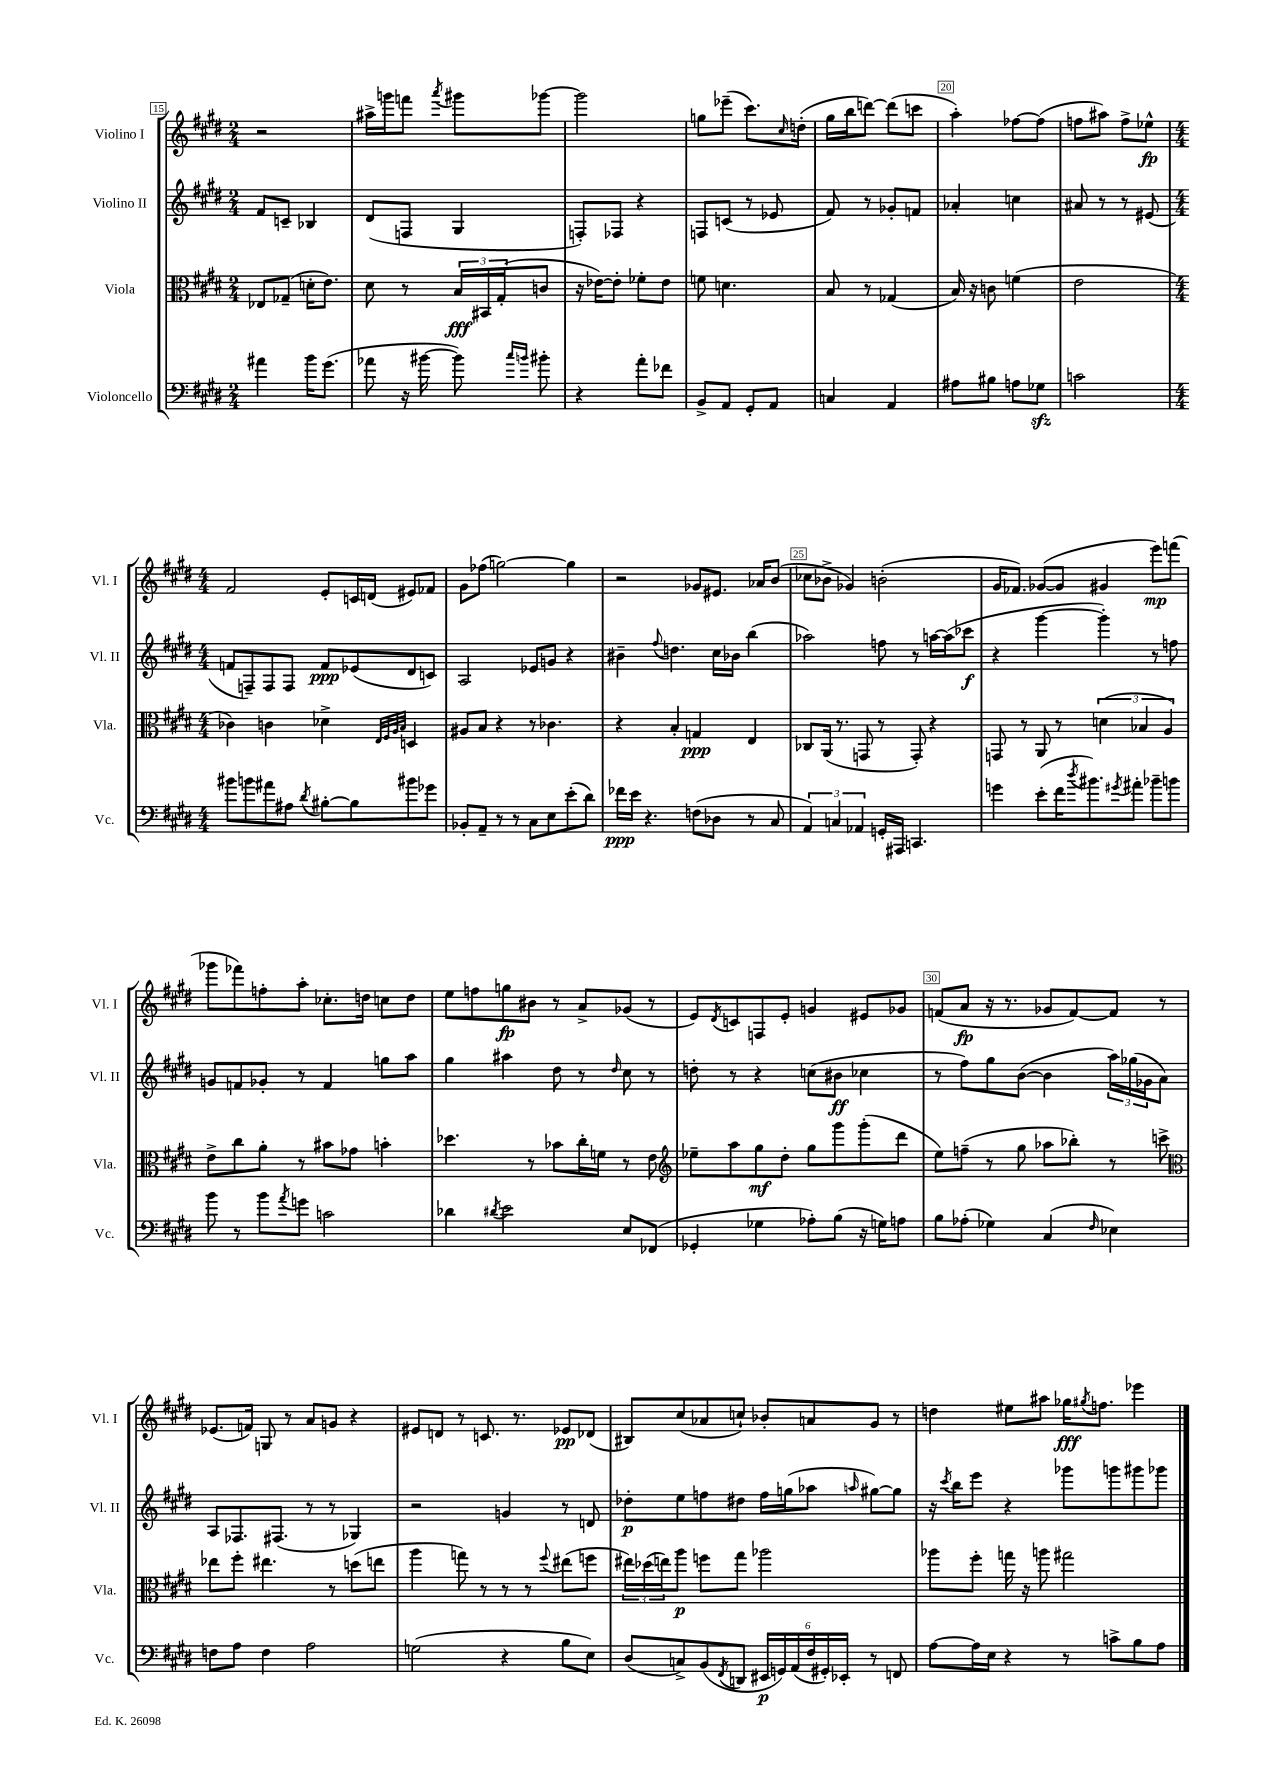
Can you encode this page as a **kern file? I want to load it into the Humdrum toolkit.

**kern	**dynam	**kern	**dynam	**kern	**dynam	**kern	**dynam
*part4	*part4	*part3	*part3	*part2	*part2	*part1	*part1
*staff4	*staff4	*staff3	*staff3	*staff2	*staff2	*staff1	*staff1
*I"Violoncello	*	*I"Viola	*	*I"Violino II	*	*I"Violino I	*
*I'Vc.	*	*I'Vla.	*	*I'Vl. II	*	*I'Vl. I	*
*clefF4	*	*clefC3	*	*clefG2	*	*clefG2	*
*k[f#c#g#d#]	*	*k[f#c#g#d#]	*	*k[f#c#g#d#]	*	*k[f#c#g#d#]	*
*M2/4	*	*M2/4	*	*M2/4	*	*M2/4	*
=15	=15	=15	=15	=15	=15	=15	=15
4a#X\	.	8E-X/L	.	8f#/L	.	2r	.
.	.	(8G-X~/J	.	8cn~/J	.	.	.
16b\KL	.	16dn'\KL	.	4B-X/	.	.	.
(8.g#\J	.	8.e\J)	.	.	.	.	.
=16	=16	=16	=16	=16	=16	=16	=16
8a-X\	.	8d#\	.	(8d#/L	.	16aa#X^\LL	.
.	.	.	.	.	.	16gggn\J	.
16r	.	8r	.	8Fn/J	.	8fffn\J	.
[16b#X\	.	.	.	.	.	.	.
.	.	.	.	.	.	8qaaa/	.
8b#\])	.	24B/LL	fff	4G#/	.	8ggg#X\L	.
.	.	24BB#X/	.	.	.	.	.
.	.	(24G#'/J	.	.	.	.	.
16qqcc#/LL	.	.	.	.	.	.	.
16qqbn/JJ	.	.	.	.	.	.	.
8b#X'\	.	8cn/J	.	.	.	[8ggg-X\J	.
=17	=17	=17	=17	=17	=17	=17	=17
4r	.	16r	.	8Fn'/L)	.	2ggg-\]	.
.	.	[16e-X\KL)	.	.	.	.	.
.	.	8e-'\J]	.	8F-X/J	.	.	.
8a'\L	.	8f-X'\L	.	4r	.	.	.
8f-X\J	.	8e-\J	.	.	.	.	.
=18	=18	=18	=18	=18	=18	=18	=18
8BB^/L	.	8fn\	.	8Fn/L	.	8ggn\L	.
8AA/J	.	4.dn\	.	(8cn/J	.	(8eee-X~\J	.
8GG#'/L	.	.	.	8r	.	8.ccc#\L)	.
8AA/J	.	.	.	8e-X/	.	.	.
.	.	.	.	.	.	16qqcc#/	.
.	.	.	.	.	.	(16ddn'\Jk	.
=19	=19	=19	=19	=19	=19	=19	=19
4Cn/	.	8B/	.	8f#/)	.	16gg#\LL	.
.	.	.	.	.	.	16bb\J	.
.	.	8r	.	8r	.	[8dddn\J)	.
4AA/	.	(4G-X/	.	8g-X'/L	.	(8ddd\L]	.
.	.	.	.	8fn/J	.	8cccn\J	.
=20	=20	=20	=20	=20	=20	=20	=20
8A#X\L	.	16B/)	.	4a-X'/	.	4aa'\)	.
.	.	16r	.	.	.	.	.
8B#X\J	.	8cn\	.	.	.	.	.
8An\L	.	(4fn\	.	4ccn\	.	[8ff-X\L	.
8G-Xzz\J	.	.	.	.	.	(8ff-\J]	.
=21	=21	=21	=21	=21	=21	=21	=21
2cn\	.	2e\	.	8a#X/	.	8ffn\L	.
.	.	.	.	8r	.	8aa#X\J)	.
.	.	.	.	8r	.	8ff^\L	.
.	.	.	.	(8e#X/	.	8ee-X^^\J	fp
!!LO:LB:g=z
=22	=22	=22	=22	=22	=22	=22	=22
*M4/4	*	*M4/4	*	*M4/4	*	*M4/4	*
8b#X\L	.	4c-X\)	.	8fn/L	.	2f#/	.
8bn\	.	.	.	8Fn~/)	.	.	.
8a#X\	.	4cn\	.	8F/	.	.	.
8A#X\J	.	.	.	8F/J	.	.	.
8qd#/	.	.	.	.	.	.	.
[8B#X'\L	.	4d-X^\	.	8f/L	ppp	8e'/L	.
8B#\]	.	.	.	(8e-X/	.	16cn/L	.
.	.	.	.	.	.	(16dn/JJ	.
.	.	32qqE/LLL	.	.	.	.	.
.	.	32qqF#/	.	.	.	.	.
.	.	32qqA/	.	.	.	.	.
.	.	32qqB/JJJ	.	.	.	.	.
8b#X\	.	4Dn/	.	8d#/	.	8e#X/L)	.
8g-X\J	.	.	.	8cn/J)	.	8f-X/J	.
=23	=23	=23	=23	=23	=23	=23	=23
8BB-X'/L	.	8A#X/L	.	2A/	.	8g#\L	.
8AA~/J	.	8B/J	.	.	.	(8ff-X\J	.
8r	.	4r	.	.	.	[2ggn\)	.
8r	.	.	.	.	.	.	.
8C#\L	.	8r	.	8e-X/L	.	.	.
8E\	.	4.c-X\	.	8gn/J	.	.	.
(8e'\	.	.	.	4r	.	4gg\]	.
8d#\J)	.	.	.	.	.	.	.
=24	=24	=24	=24	=24	=24	=24	=24
16f-X\LL	ppp	4r	.	4b#X~\	.	2r	.
16e\JJ	.	.	.	.	.	.	.
4.r	.	.	.	.	.	.	.
.	.	.	.	8qqff#/	.	.	.
.	.	4B'/	.	4.ddn\	.	.	.
(8Fn\L	.	4Gn/	ppp	.	.	8g-X/L	.
8D-X\J	.	.	.	16cc#\LL	.	8.e#X/J	.
.	.	.	.	16b-X\JJ	.	.	.
8r	.	4E/	.	(4bb\	.	.	.
.	.	.	.	.	.	16a-X/KL	.
8C#/	.	.	.	.	.	(8b/J	.
=25	=25	=25	=25	=25	=25	=25	=25
6AA/)	.	8C-X/L	.	2aa-X\)	.	8cc-X\L	.
.	.	(16AA/Jk	.	.	.	8b-X^\J	.
6Cn/	.	.	.	.	.	.	.
.	.	8.r	.	.	.	.	.
.	.	.	.	.	.	4g-X/)	.
6AA-X/	.	.	.	.	.	.	.
.	.	8GGn/	.	.	.	.	.
16GGn'/LL	.	8r	.	8ffn\	.	(2bn'\	.
16AAA#X/JJ	.	.	.	.	.	.	.
4.CCn/	.	8GG'/)	.	8r	.	.	.
.	.	4r	.	[16aan\LL	.	.	.
.	.	.	.	(16aa\J]	.	.	.
.	.	.	.	8ccc-X\J	f	.	.
=26	=26	=26	=26	=26	=26	=26	=26
4gn\	.	8GGn/	.	4r	.	16g#/KL	.
.	.	.	.	.	.	8.f-X/J)	.
.	.	8r	.	.	.	.	.
(8e'\L	.	8AA/	.	[4ggg#\	.	([8g-X/L	.
16f#\K	.	8r	.	.	.	8g-/J]	.
8qdd#/	.	.	.	.	.	.	.
8.b#X\)	.	.	.	.	.	.	.
.	.	(6dn\	.	4ggg#'\])	.	4g#X/	.
8qg#X/	.	.	.	.	.	.	.
8a#X'\J	.	.	.	.	.	.	.
.	.	6B-X/	.	.	.	.	.
8b-X~\L	.	.	.	8r	.	8eee\L)	mp
.	.	6A/)	.	.	.	.	.
8bn\J	.	.	.	8ffn\	.	(8fffn\J	.
!!LO:LB:g=z
=27	=27	=27	=27	=27	=27	=27	=27
8b\	.	8e^\L	.	8gn/L	.	8ggg-X\L	.
8r	.	8cc#\	.	8fn/	.	8fff-X\)	.
8b\L	.	8a'\J	.	8g-X'/J	.	8ffn'\	.
8qa/	.	.	.	.	.	.	.
8gn\J	.	8r	.	8r	.	8aa'\J	.
2cn\	.	8b#X\L	.	4f/	.	8.cc-X'\L	.
.	.	8g-X\J	.	.	.	.	.
.	.	.	.	.	.	16ddn\Jk	.
.	.	4bn'\	.	8ggn\L	.	8ccn\L	.
.	.	.	.	8aa\J	.	8dd\J	.
=28	=28	=28	=28	=28	=28	=28	=28
4d-X\	.	4.dd-X\	.	4gg#\	.	8ee\L	.
.	.	.	.	.	.	8ffn\	.
8qd#X/	.	.	.	.	.	.	.
2e\	.	.	.	4aa#X\	.	8ggn\	fp
.	.	8r	.	.	.	8b#X\J	.
.	.	8b-X\L	.	8dd#\	.	8r	.
.	.	16cc#'\L	.	8r	.	8a^/L	.
.	.	16fn\JJ	.	.	.	.	.
.	.	.	.	16qqdd#/	.	.	.
8E/L	.	8r	.	8cc#\	.	(8g-X/J	.
(8FF-X/J	.	8e\	.	8r	.	8r	.
=29	=29	=29	=29	=29	=29	=29	=29
*	*	*clefG2	*	*	*	*	*
4GG-X'/	.	8ee-X~\L	.	8ddn'\	.	8e/L)	.
.	.	.	.	.	.	8qd#/	.
.	.	8aa\	.	8r	.	8cn/	.
4G-X\	.	8gg#\	mf	4r	.	8Fn/	.
.	.	8dd#'\J	.	.	.	8e'/J	.
8A-X'\L)	.	8gg#\L	.	(8ccn\L	.	4gn/	.
(8B\J	.	8ggg#\	.	8b#X\J	ff	.	.
16r	.	(8ggg#'\	.	4cc-X\	.	8e#X/L	.
16Gn\KL)	.	.	.	.	.	.	.
8An\J	.	8ddd#\J	.	.	.	8g-X/J	.
=30	=30	=30	=30	=30	=30	=30	=30
8B\L	.	8ee\L)	.	8r	.	(8fn/L	.
(8A-X'\J	.	(8ffn~\J	.	8ff#\L)	.	8a/J	fp
4G-X\)	.	8r	.	8gg#\	.	16r	.
.	.	.	.	.	.	8.r	.
.	.	8gg#\	.	([8b\J	.	.	.
(4C#/	.	8aa-X\L	.	4b\]	.	8g-X/L	.
.	.	8bb-X'\J)	.	.	.	[8f/)	.
16qqF#/	.	.	.	.	.	.	.
4E-X\)	.	8r	.	24aa\LL)	.	8f/J]	.
.	.	.	.	(24gg-X\	.	.	.
.	.	.	.	24g-X\J	.	.	.
.	.	8cccn^\	.	8a\J)	.	8r	.
!!LO:LB:g=z
=31	=31	=31	=31	=31	=31	=31	=31
*	*	*clefC3	*	*	*	*	*
8Fn\L	.	8ee-X\L	.	8A/L	.	(8.e-X/L	.
8A\J	.	8ff#'\J	.	8.F-X/	.	.	.
.	.	.	.	.	.	16fn/Jk)	.
4F\	.	4.ee#X\	.	.	.	8Gn/	.
.	.	.	.	(8.F#X/J	.	.	.
.	.	.	.	.	.	8r	.
2A\	.	.	.	8r	.	8a/L	.
.	.	8r	.	8r	.	8gn/J	.
.	.	(8ddn\L	.	4G-X/)	.	4r	.
.	.	8een\J	.	.	.	.	.
=32	=32	=32	=32	=32	=32	=32	=32
(2Gn\	.	4aa\	.	2r	.	8e#X/L	.
.	.	.	.	.	.	8dn/J	.
.	.	8ggn\)	.	.	.	8r	.
.	.	8r	.	.	.	8.cn/	.
4r	.	8r	.	4gn/	.	.	.
.	.	.	.	.	.	8.r	.
.	.	8r	.	.	.	.	.
.	.	8qqff#/	.	.	.	.	.
8B\L	.	(8ee#X\L	.	8r	.	8e-X/L	pp
8E\J)	.	8ffn\J	.	8dn/	.	(8d-X/J	.
=33	=33	=33	=33	=33	=33	=33	=33
(8D#/L	.	24ee#X\LL)	.	8dd-X'\L	p	8B#X/L)	.
.	.	(24dd-X\	.	.	.	.	.
.	.	24een\J)	.	.	.	.	.
8Cn^/)	.	8aa\J	p	8ee\	.	(8cc#/	.
(8BB/	.	8ffn\L	.	8ffn\	.	8a-X/	.
8qFF#/	.	.	.	.	.	.	.
8DDn/J	.	8gg#\J	.	8dd#X\J	.	8ccn`/J)	.
24EE#X/LL	p	2aa-X\	.	16ff\LL	.	8b-X'/L	.
24GGn/)	.	.	.	.	.	.	.
.	.	.	.	(16ggn\J	.	.	.
(24AA/	.	.	.	.	.	.	.
24F#/	.	.	.	8aa-X\J	.	8an/	.
24GG#X'/)	.	.	.	.	.	.	.
24EE-X'/JJ	.	.	.	.	.	.	.
.	.	.	.	16qqaan/	.	.	.
8r	.	.	.	[8gg#X\L)	.	8g#/J	.
8FFn/	.	.	.	8gg#\J]	.	8r	.
=34	=34	=34	=34	=34	=34	=34	=34
[8A\L	.	8aa-X\L	.	16r	.	4ddn\	.
.	.	.	.	8qccc#/	.	.	.
.	.	.	.	16bb\KL	.	.	.
16A\L]	.	8ff#'\J	.	8eee\J	.	.	.
16E\JJ	.	.	.	.	.	.	.
4r	.	16ggn\	.	4r	.	8ee#X\L	.
.	.	16r	.	.	.	.	.
.	.	8aan\	.	.	.	8aa#X\J	.
8r	.	2gg#X\	.	8ggg-X\L	.	16gg-X\KL	fff
.	.	.	.	.	.	8qgg#X/	.
.	.	.	.	.	.	8.ffn\J	.
8cn^\L	.	.	.	8gggn\	.	.	.
8B\	.	.	.	8ggg#X\	.	4eee-X\	.
8A\J	.	.	.	8ggg-X\J	.	.	.
==	==	==	==	==	==	==	==
*-	*-	*-	*-	*-	*-	*-	*-
